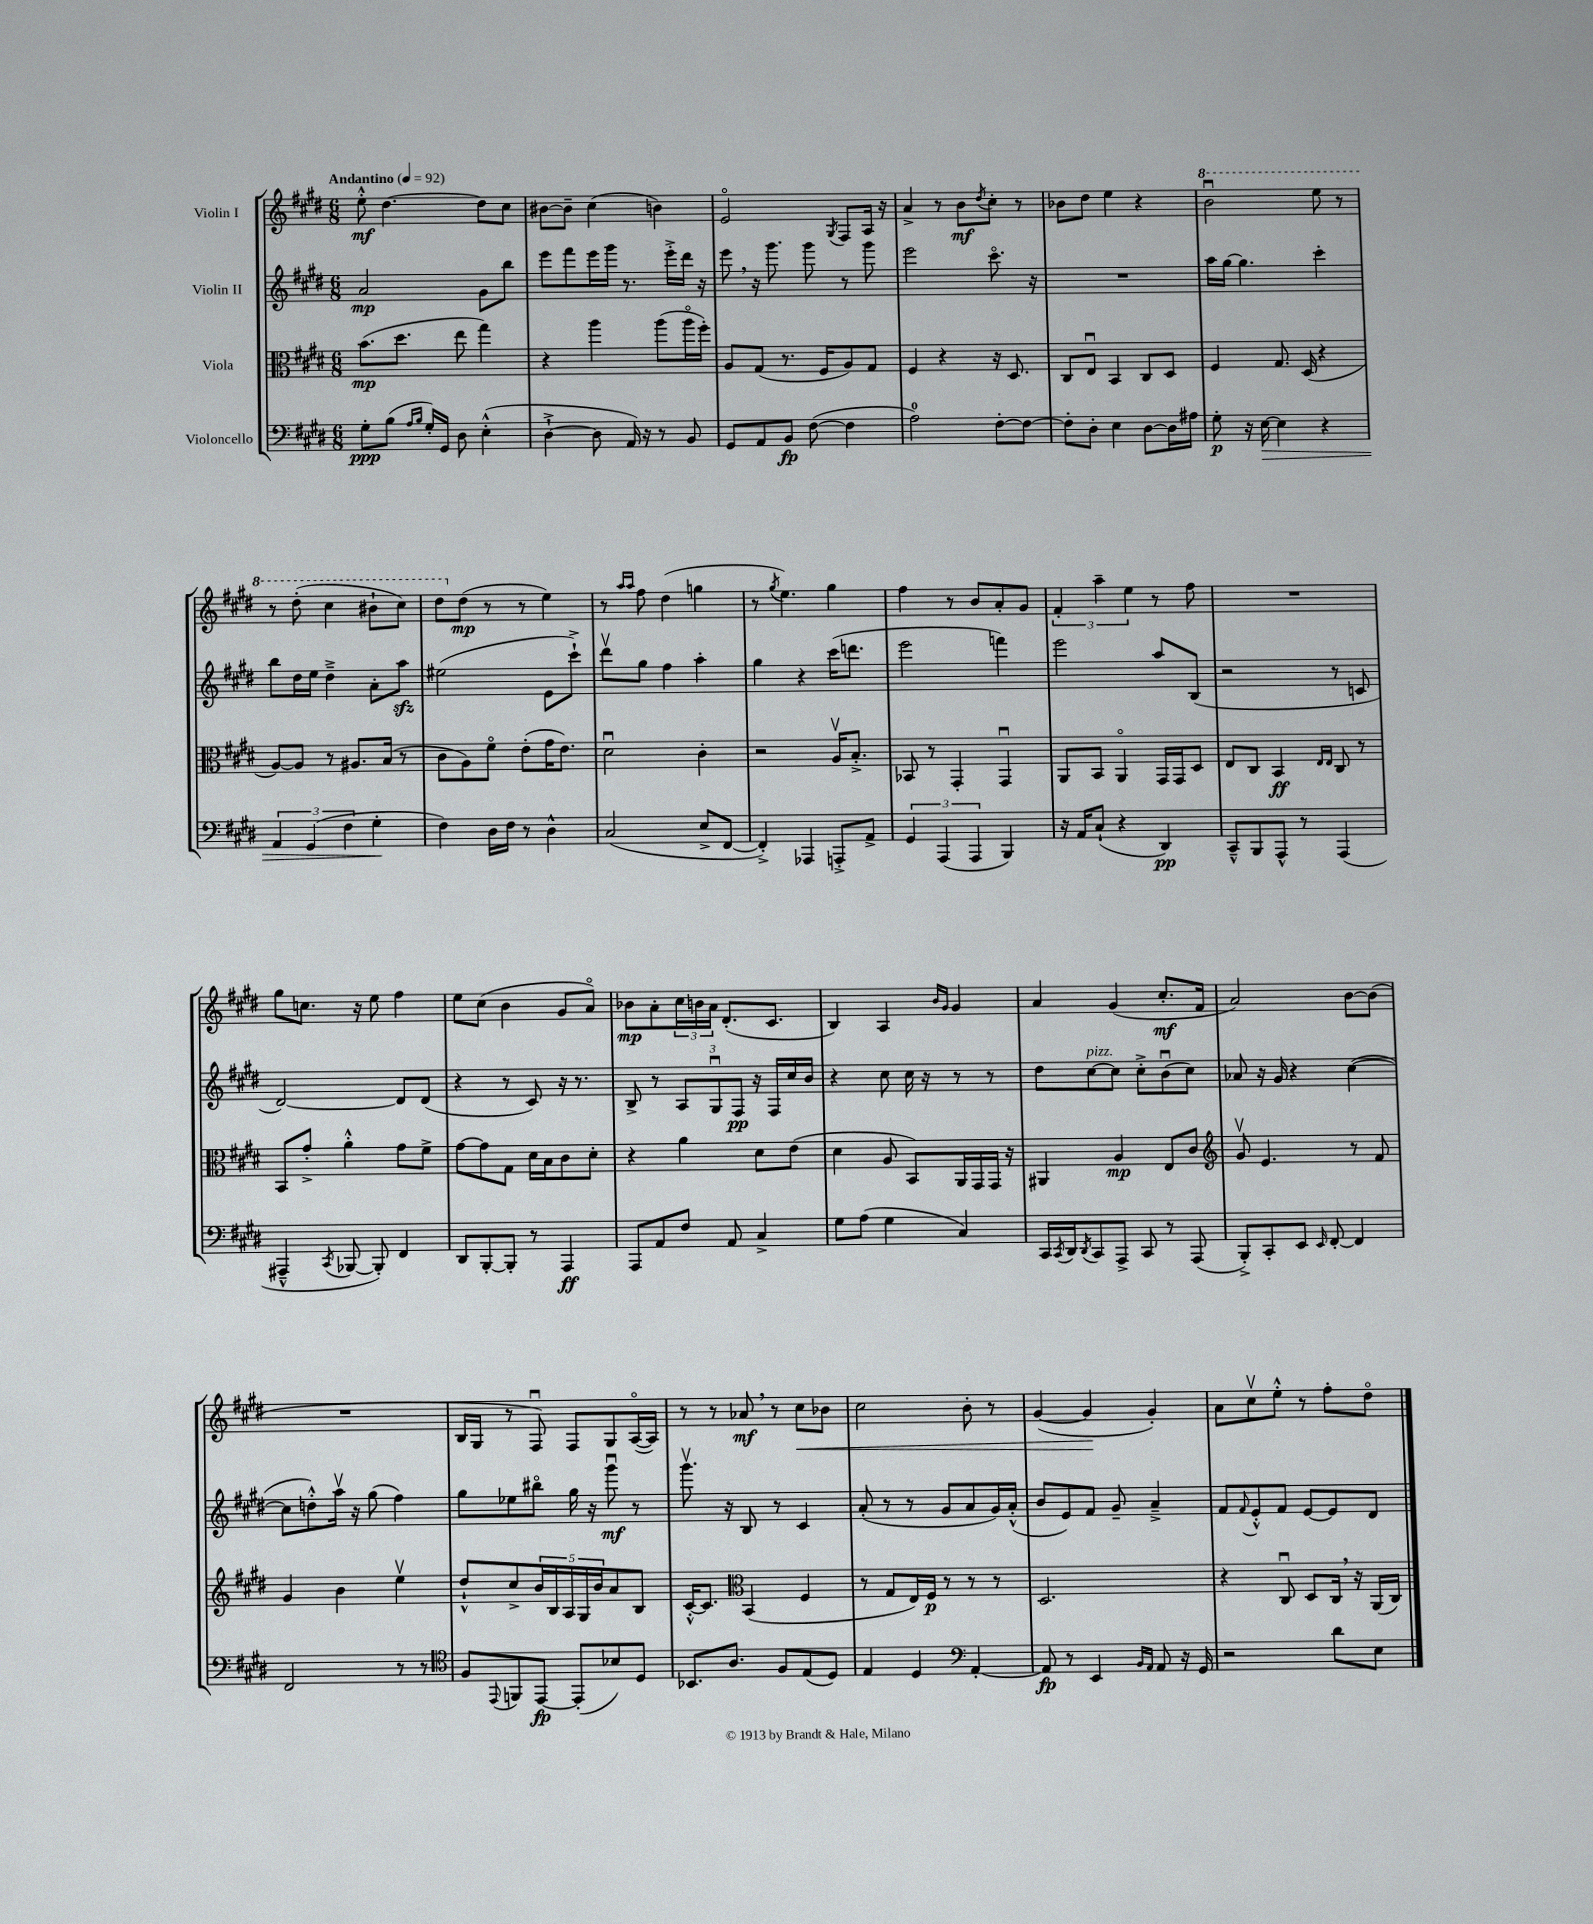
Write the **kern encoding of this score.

**kern	**dynam	**kern	**dynam	**kern	**dynam	**kern	**dynam
*part4	*part4	*part3	*part3	*part2	*part2	*part1	*part1
*staff4	*staff4	*staff3	*staff3	*staff2	*staff2	*staff1	*staff1
*I"Violoncello	*	*I"Viola	*	*I"Violin II	*	*I"Violin I	*
*clefF4	*	*clefC3	*	*clefG2	*	*clefG2	*
*k[f#c#g#d#]	*	*k[f#c#g#d#]	*	*k[f#c#g#d#]	*	*k[f#c#g#d#]	*
*M6/8	*	*M6/8	*	*M6/8	*	*M6/8	*
*MM92	*	*MM92	*	*MM92	*	*MM92	*
=1	=1	=1	=1	=1	=1	=1	=1
!	!	!	!	!	!	!LO:TX:a:B:t=Andantino	!
8G#'\L	ppp	(8.b\L	mp	2a/	mp	8ee'^^\	mf
(8B\J	.	.	.	.	.	[4.dd#\	.
.	.	8.dd#\J	.	.	.	.	.
16qqA/LL	.	.	.	.	.	.	.
16qqB/JJ	.	.	.	.	.	.	.
16G#'/LL)	.	.	.	.	.	.	.
16GG#/JJ	.	.	.	.	.	.	.
8D#\	.	8ee\	.	.	.	.	.
(4E'^^\	.	4gg#\)	.	8g#\L	.	8dd#\L]	.
.	.	.	.	8bb\J	.	8cc#\J	.
=2	=2	=2	=2	=2	=2	=2	=2
[4D#`^\	.	4r	.	8eee\L	.	[8b#X\L	.
.	.	.	.	8fff#\	.	8b#~\J]	.
8D#\]	.	4aa\	.	16eee\L	.	(4cc#\	.
.	.	.	.	16ggg#\JJ	.	.	.
16AA/)	.	.	.	8.r	.	.	.
16r	.	.	.	.	.	.	.
8r	.	(8aa\L	.	.	.	4bn\)	.
.	.	.	.	16eee'^\LL	.	.	.
8BB/	.	16aa\L	.	16ddd#\JJ	.	.	.
.	.	16ff#'\JJ)	.	16r	.	.	.
=3	=3	=3	=3	=3	=3	=3	=3
8GG#/L	.	8A/L	.	8eee,\	.	2e/	.
8AA/	.	(8G#/J	.	16r	.	.	.
.	.	.	.	8.ggg#\	.	.	.
8BB/J	fp	8.r	.	.	.	.	.
([8F#\	.	.	.	8ggg#\	.	.	.
.	.	16F#/KL	.	.	.	.	.
.	.	.	.	.	.	8qG#/	.
4F#\]	.	8A/)	.	8r	.	8F#/L	.
.	.	8G#/J	.	8ggg#\	.	16A/Jk	.
.	.	.	.	.	.	16r	.
=4	=4	=4	=4	=4	=4	=4	=4
2A\)	.	4F#/	.	2eee\	.	4a^/	.
.	.	4r	.	.	.	8r	.
.	.	.	.	.	.	8b\L	mf
.	.	.	.	.	.	8qdd#/	.
[8F#'\L	.	16r	.	8.ccc#\	.	8cc#'\J	.
.	.	8.D#/	.	.	.	.	.
8F#\J_	.	.	.	.	.	8r	.
.	.	.	.	16r	.	.	.
=5	=5	=5	=5	=5	=5	=5	=5
8F#'\L]	.	8C#/L	.	2.r	.	8b-X\L	.
8D#'\J	.	8Eu/J	.	.	.	8dd#\J	.
4E\	.	4BB/	.	.	.	4ee\	.
[8D#\L	.	8C#/L	.	.	.	4r	.
16D#\L]	.	8D#/J	.	.	.	.	.
16A#X\JJ	.	.	.	.	.	.	.
=6	=6	=6	=6	=6	=6	=6	=6
*	*	*	*	*	*	*8va	*
8G#'\	p	4F#/	.	16aa\LL	.	2bbu\	.
.	.	.	.	[16gg#\JJ	.	.	.
16r	.	.	.	4.gg#\]	.	.	.
!	!LO:HP:b	!	!	!	!	!	!
[16E\	>	.	.	.	.	.	.
4E\]	.	8.G#/	.	.	.	.	.
.	.	(16D#/	.	.	.	.	.
4r	.	4r	.	4ccc#'\	.	8eee\	.
.	.	.	.	.	.	8r	.
!!LO:LB:g=z
=7	=7	=7	=7	=7	=7	=7	=7
6AA/	.	[8A/L)	.	8bb\L	.	8r	.
.	.	8A/J]	.	16dd#\L	.	(8ddd#'\	.
(6GG#/	.	.	.	.	.	.	.
.	.	.	.	16ee\JJ	.	.	.
.	.	8r	.	4dd#~^\	.	4ccc#\	.
6F#\	.	.	.	.	.	.	.
.	.	8.A#X/L	.	.	.	.	.
4G#'\	.	.	.	8a'\L	.	8bb#X`\L	.
.	.	(16B/Jk	.	.	.	.	.
.	.	8r	.	8aazz\J	.	8ccc#\J)	.
.	]	.	.	.	.	.	.
=8	=8	=8	=8	=8	=8	=8	=8
4F#\)	.	8c#\L	.	(2ee#X\	.	8ddd#\L	.
*	*	*	*	*	*	*X8va	*
.	.	8A\)	.	.	.	(8dd#\J	mp
16D#\LL	.	8f#\J	.	.	.	8r	.
16F#\JJ	.	.	.	.	.	.	.
8r	.	(8e'\L	.	.	.	8r	.
4D#^^\	.	16g#\K	.	8e\L	.	4ee\)	.
.	.	8.e\J)	.	.	.	.	.
.	.	.	.	8ccc#`^\J)	.	.	.
=9	=9	=9	=9	=9	=9	=9	=9
(2C#/	.	2d#u\	.	8ddd#v\L	.	8r	.
.	.	.	.	.	.	16qqaa/LL	.
.	.	.	.	.	.	16qqaa/JJ	.
.	.	.	.	8gg#\J	.	8ff#\	.
.	.	.	.	4ff#\	.	(4dd#\	.
8E^/L	.	4c#'\	.	4aa'\	.	4ggn\	.
[8FF#/J	.	.	.	.	.	.	.
=10	=10	=10	=10	=10	=10	=10	=10
4FF#'^/])	.	2r	.	4gg#\	.	8r	.
.	.	.	.	.	.	8qgg#/	.
.	.	.	.	.	.	4.ee\)	.
4AAA-X/	.	.	.	4r	.	.	.
8AAAn'^/L	.	16Av/KL	.	(16ccc#\KL	.	4gg#\	.
.	.	8.B'^/J	.	8.dddn\J	.	.	.
8AA^/J	.	.	.	.	.	.	.
=11	=11	=11	=11	=11	=11	=11	=11
6GG#/	.	8BB-X/	.	2eee\	.	4ff#\	.
.	.	8r	.	.	.	.	.
(6AAA/	.	.	.	.	.	.	.
.	.	4GG#'/	.	.	.	8r	.
6AAA/	.	.	.	.	.	.	.
.	.	.	.	.	.	8b/L	.
4BBB/)	.	4GG#u/	.	4fffn\)	.	8a'/	.
.	.	.	.	.	.	8g#/J	.
=12	=12	=12	=12	=12	=12	=12	=12
16r	.	8AA/L	.	2eee\	.	6f#'/	.
16AA/KL	.	.	.	.	.	.	.
(8C#`/J	.	8BB/J	.	.	.	.	.
.	.	.	.	.	.	6aa~\	.
4r	.	4AA/	.	.	.	.	.
.	.	.	.	.	.	6ee\	.
4DD#/)	pp	16GG#/LL	.	8aa/L	.	8r	.
.	.	16GG#/J	.	.	.	.	.
.	.	8D#/J	.	(8B/J	.	8ff#\	.
=13	=13	=13	=13	=13	=13	=13	=13
8CC#~^^/L	.	8E/L	.	2r	.	2.r	.
8BBB/	.	8C#/J	.	.	.	.	.
8AAA^^/J	.	4BB/	ff	.	.	.	.
8r	.	.	.	.	.	.	.
.	.	16qqE/LL	.	.	.	.	.
.	.	16qqE/JJ	.	.	.	.	.
(4AAA/	.	8C#/	.	8r	.	.	.
.	.	8r	.	8cn/	.	.	.
!!LO:LB:g=z
=14	=14	=14	=14	=14	=14	=14	=14
4AAA#X~^^/	.	8BB/L	.	[2d#/)	.	8gg#\L	.
.	.	8g#'^/J	.	.	.	8.ccn\J	.
8qCC#/	.	.	.	.	.	.	.
[8BBB-X/	.	4a'^^\	.	.	.	.	.
.	.	.	.	.	.	16r	.
8BBB-'/])	.	.	.	.	.	8ee\	.
4FF#/	.	8g#\L	.	8d#/L]	.	4ff#\	.
.	.	8f#^\J	.	(8d#/J	.	.	.
=15	=15	=15	=15	=15	=15	=15	=15
8DD#/L	.	[8g#\L	.	4r	.	8ee\L	.
[8BBB'/	.	8g#\]	.	.	.	(8cc#\J	.
8BBB'/J]	.	8G#\J	.	8r	.	4b\	.
8r	.	16d#\LL	.	8c#/)	.	.	.
.	.	16B\J	.	.	.	.	.
4AAA/	ff	8c#\	.	16r	.	8g#/L	.
.	.	.	.	8.r	.	.	.
.	.	8d#'\J	.	.	.	8a/J)	.
=16	=16	=16	=16	=16	=16	=16	=16
8AAA/L	.	4r	.	8B^/	.	8b-X\L	mp
8AA/	.	.	.	8r	.	8a'\	.
8F#/J	.	4a\	.	12A/L	.	24cc#\L	.
.	.	.	.	.	.	24bn\	.
.	.	.	.	12G#u/	.	24a\JJ	.
8AA/	.	.	.	.	.	(8.d#'/L	.
.	.	.	.	12F#/J	pp	.	.
4C#^/	.	8d#\L	.	16r	.	.	.
.	.	.	.	16F#/LL	.	8.c#/J	.
.	.	(8e\J	.	16cc#/	.	.	.
.	.	.	.	16b/JJ	.	.	.
=17	=17	=17	=17	=17	=17	=17	=17
8G#\L	.	4d#\	.	4r	.	4B/)	.
(8A\J	.	.	.	.	.	.	.
4G#\	.	8A/	.	8cc#\	.	4A/	.
.	.	8BB/L)	.	16cc#\	.	.	.
.	.	.	.	16r	.	.	.
.	.	.	.	.	.	16qqb/LL	.
.	.	.	.	.	.	16qqg#/JJ	.
4C#/)	.	16AA/L	.	8r	.	4g#/	.
.	.	16GG#/	.	.	.	.	.
.	.	16GG#/JJ	.	8r	.	.	.
.	.	16r	.	.	.	.	.
=18	=18	=18	=18	=18	=18	=18	=18
16CC#/LL	.	4AA#X/	.	8dd#\L	.	4a/	.
8qCC#/	.	.	.	.	.	.	.
16DD#/J	.	.	.	.	.	.	.
8qDD#/	.	.	.	.	.	.	.
!	!	!	!	!LO:TX:a:i:t=pizz.	!	!	!
8CC#/	.	.	.	[8cc#\	.	.	.
8AAA^/J	.	4A/	mp	8cc#\J]	.	(4g#/	.
8CC#/	.	.	.	8cc#'^\L	.	.	.
8r	.	8E/L	.	(8bu\	.	8.cc#'/L	mf
(8AAA/	.	8c#/J	.	8cc#\J)	.	.	.
.	.	.	.	.	.	16f#/Jk	.
=19	=19	=19	=19	=19	=19	=19	=19
*	*	*clefG2	*	*	*	*	*
8BBB'^/L)	.	8g#v/	.	8a-X/	.	2a/)	.
8CC#'/	.	4.e/	.	16r	.	.	.
.	.	.	.	16g#/	.	.	.
8EE/J	.	.	.	4r	.	.	.
16qqEE/	.	.	.	.	.	.	.
[8FF#'/	.	.	.	.	.	.	.
4FF#/]	.	8r	.	([4cc#\	.	[8b\L	.
.	.	8f#/	.	.	.	(8b\J]	.
!!LO:LB:g=z
=20	=20	=20	=20	=20	=20	=20	=20
2FF#/	.	4g#/	.	8cc#\L]	.	2.r	.
.	.	.	.	8ddn'^^\)	.	.	.
.	.	4b\	.	16aav\Jk	.	.	.
.	.	.	.	16r	.	.	.
.	.	.	.	(8gg#\	.	.	.
8r	.	4eev\	.	4ff#\)	.	.	.
8r	.	.	.	.	.	.	.
=21	=21	=21	=21	=21	=21	=21	=21
*clefC4	*	*	*	*	*	*	*
8F#/L	.	8dd#`^^/L	.	8gg#\L	.	16B/LL	.
.	.	.	.	.	.	16G#/JJ	.
8qqEE/	.	.	.	.	.	.	.
8FFn/	.	8cc#^/	.	8ee-X\	.	8r	.
[8EE/J	fp	20b/L	.	8bb#X\J	.	8F#u/)	.
.	.	20B/	.	.	.	.	.
.	.	20A/	.	.	.	.	.
(8EE'/L]	.	.	.	16gg#\	.	8F#/L	.
.	.	20G#/	.	.	.	.	.
.	.	.	.	16r	.	.	.
.	.	20b/J	.	.	.	.	.
8B-X/)	.	8a/	.	8ggg#u\	mf	8G#/	.
8D#/J	.	8B/J	.	8r	.	([16A/L	.
.	.	.	.	.	.	16A/JJ])	.
=22	=22	=22	=22	=22	=22	=22	=22
8.BB-X/L	.	[16c#'^^/KL	.	8.ggg#v\	.	8r	.
.	.	8.c#/J]	.	.	.	.	.
.	.	.	.	.	.	8r	.
8.A/J	.	.	.	16r	.	.	.
*	*	*clefC3	*	*	*	*	*
.	.	(4BB/	.	8B/	.	8a-X,/	mf
8F#/L	.	.	.	8r	.	8r	.
!	!	!	!	!	!	!	!LO:HP:b
(8E/	.	4F#/	.	4c#/	.	8cc#\L	<
8D#/J)	.	.	.	.	.	8b-X\J	.
=23	=23	=23	=23	=23	=23	=23	=23
4E/	.	8r	.	(8a'/	.	2cc#\	.
.	.	8G#/L	.	8r	.	.	.
4D#/	.	16E/L)	.	8r	.	.	.
.	.	16F#/JJ	p	.	.	.	.
.	.	8r	.	8g#/L	.	.	.
*clefF4	*	*	*	*	*	*	*
[4AA'/	.	8r	.	8a/	.	8b'\	.
.	.	8r	.	16g#/L)	.	8r	.
.	.	.	.	(16a'^^/JJ	.	.	.
=24	=24	=24	=24	=24	=24	=24	=24
8AA/]	fp	2.D#/	.	8b/L	.	([4g#/	.
8r	.	.	.	8e/)	.	.	.
4EE/	.	.	.	8f#/J	.	4g#/]	.
.	.	.	.	8g#~/	.	.	.
16qqBB/LL	.	.	.	.	.	.	.
16qqAA/JJ	.	.	.	.	.	.	.
8AA/	.	.	.	4a~^/	.	4g#'/)	[
16r	.	.	.	.	.	.	.
16GG#/	.	.	.	.	.	.	.
=25	=25	=25	=25	=25	=25	=25	=25
2r	.	4r	.	8f#/L	.	8a\L	.
.	.	.	.	8qqf#/	.	.	.
.	.	.	.	8e'^^/	.	8cc#v\	.
.	.	8C#u/	.	8f#/J	.	8ee'^^\J	.
.	.	8D#/L	.	[8e/L	.	8r	.
8d#\L	.	16C#,/Jk	.	8e/]	.	8ff#'\L	.
.	.	16r	.	.	.	.	.
8E\J	.	(16AA/LL	.	8d#/J	.	8dd#\J	.
.	.	16C#/JJ)	.	.	.	.	.
==	==	==	==	==	==	==	==
*-	*-	*-	*-	*-	*-	*-	*-
